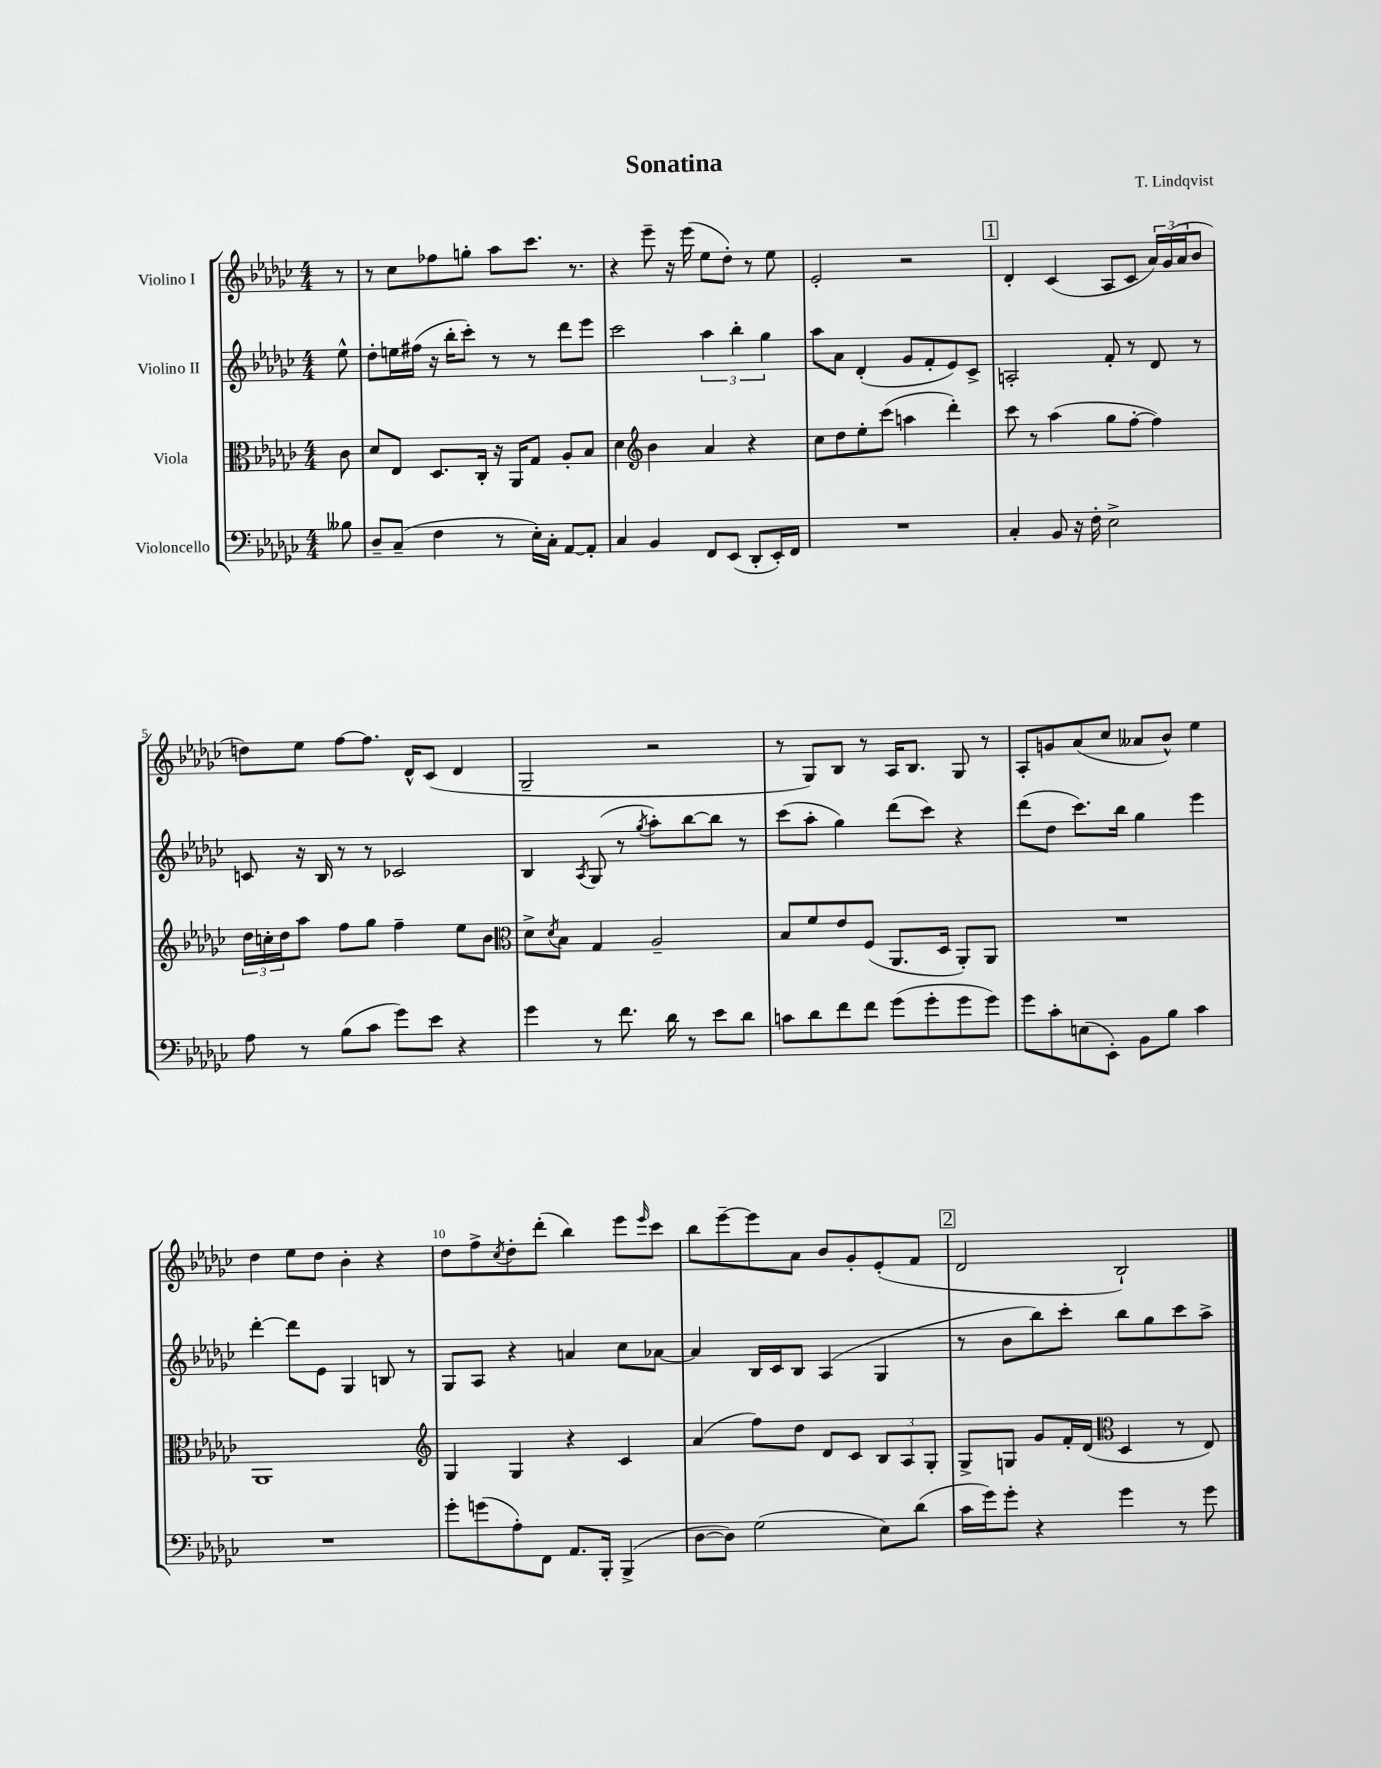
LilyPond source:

\header { title = "Sonatina" composer = "T. Lindqvist" }
<<
\new StaffGroup <<
\new Staff = "s0" \with { instrumentName = "Violino I" } {
    \clef treble \key ges \major \numericTimeSignature \time 4/4 \partial 8
    r8 |
    r8 ces''8 fes''8 g''8-. aes''8 ces'''8. r8. |
    r4 ees'''8-- r16 ees'''16( ees''8 des''8-.) r8 ees''8 |
    ees'2-. r2 |
    \mark \markup { \box "1" } des'4-. ces'4( aes8 ces'8 \tuplet 3/2 { aes'16) ges'16( aes'16 } bes'8 |
    d''8) ees''8 f''8~ f''8. des'16-^ ces'8( des'4 |
    ges2-- r2 |
    r8 ges8) bes8 r8 aes16 bes8. ges8 r8 |
    aes8-. g'8 aes'8( ces''8 aeses'8 bes'8-^) ees''4 |
    des''4 ees''8 des''8 bes'4-. r4 |
    des''8 f''8-> \acciaccatura { ces''8 } des''8-. des'''8-.( bes''4) ees'''8 \grace { ees'''16 } ces'''8 |
    bes''8 ees'''8~-- ees'''8 aes'8 bes'8 ges'8-. ees'8-.( f'8 |
    \mark \markup { \box "2" } des'2 bes2-!) \bar "|." |
}
\new Staff = "s1" \with { instrumentName = "Violino II" } {
    \clef treble \key ges \major \numericTimeSignature \time 4/4 \partial 8
    ees''8-^ |
    des''8-. e''16 fis''16( r16 bes''16-. ces'''8-.) r8 r8 des'''8 ees'''8 |
    ces'''2 \tuplet 3/2 { aes''4 bes''4-. ges''4 } |
    aes''8 aes'8 des'4-.( ges'8 f'8-. ees'8) ces'8-> |
    \mark \markup { \box "1" } a2-. f'8-. r8 des'8 r8 |
    c'8 r16 bes16 r8 r8 ces'2 |
    bes4 \acciaccatura { aes8 } ges8( r8 \acciaccatura { ges''8 } aes''8-.) bes''8~ bes''8 r8 |
    ces'''8( aes''8-. ges''4) des'''8( ces'''8) r4 |
    des'''8( des''8 ces'''8.) bes''16 ges''4 ees'''4 |
    des'''4~-. des'''8 ees'8 ges4 b8 r8 |
    ges8 aes8 r4 a'4 ces''8 aes'8~ |
    aes'4 bes16 ces'16 bes8 aes4( ges4 |
    \mark \markup { \box "2" } r8 bes'8 bes''8) ces'''8-. bes''8 ges''8 ces'''8 aes''8-> \bar "|." |
}
\new Staff = "s2" \with { instrumentName = "Viola" } {
    \clef alto \key ges \major \numericTimeSignature \time 4/4 \partial 8
    ces'8 |
    des'8 ees8 des8. ces16-. r16 aes,16 ges8 aes8-. bes8 |
    des'4 \clef treble bes'4 aes'4 r4 |
    ces''8 des''8 ees''8-. ces'''8( a''4 des'''4-.) |
    \mark \markup { \box "1" } ces'''8 r8 aes''4( ges''8 f''8~-. f''4) |
    \tuplet 3/2 { des''16 c''16-. des''16 } aes''8 f''8 ges''8 f''4-- ees''8 bes'8 |
    \clef alto des'8-> \acciaccatura { des'8 } bes8 ges4 aes2-- |
    bes8 f'8 ees'8 f8( aes,8. des16 aes,8-.) aes,8 |
    R1 |
    aes,1 |
    \clef treble ges4 ges4 r4 ces'4 |
    aes'4( f''8) des''8 des'8 ces'8 \tuplet 3/2 { bes8 aes8 ges8-. } |
    \mark \markup { \box "2" } ges8-> g8 ges'8 f'16-. des'16( \clef alto des4 r8 ees8) \bar "|." |
}
\new Staff = "s3" \with { instrumentName = "Violoncello" } {
    \clef bass \key ges \major \numericTimeSignature \time 4/4 \partial 8
    beses8 |
    des8-- ces8--( f4 r8 ees16-.) ces16-. aes,8~ aes,8-. |
    ces4 bes,4 f,8 ees,8( des,8-. ees,16-.) f,16 |
    R1 |
    \mark \markup { \box "1" } ces4-. bes,8 r16 f16-. ees2-> |
    aes8 r8 bes8( ces'8 ges'8) ees'8 r4 |
    ges'4 r8 f'8. des'16 r8 ees'8 des'8 |
    c'8 des'8 f'8 f'8 ges'8( ges'8-. ges'8 ges'8) |
    ges'8 ces'8-. e8( ees,8-.) bes,8 bes8 ces'4 |
    R1 |
    ges'8-. g'8( aes8-.) f,8 aes,8. bes,,16-. bes,,4->( |
    des8~ des8) ges2( ees8) des'8( |
    \mark \markup { \box "2" } ces'16 ges'16) ges'8-. r4 ges'4 r8 ges'8 \bar "|." |
}
>>
>>
\layout { \context { \Score \override BarNumber.break-visibility = ##(#f #t #t) barNumberVisibility = #(every-nth-bar-number-visible 5) } }
